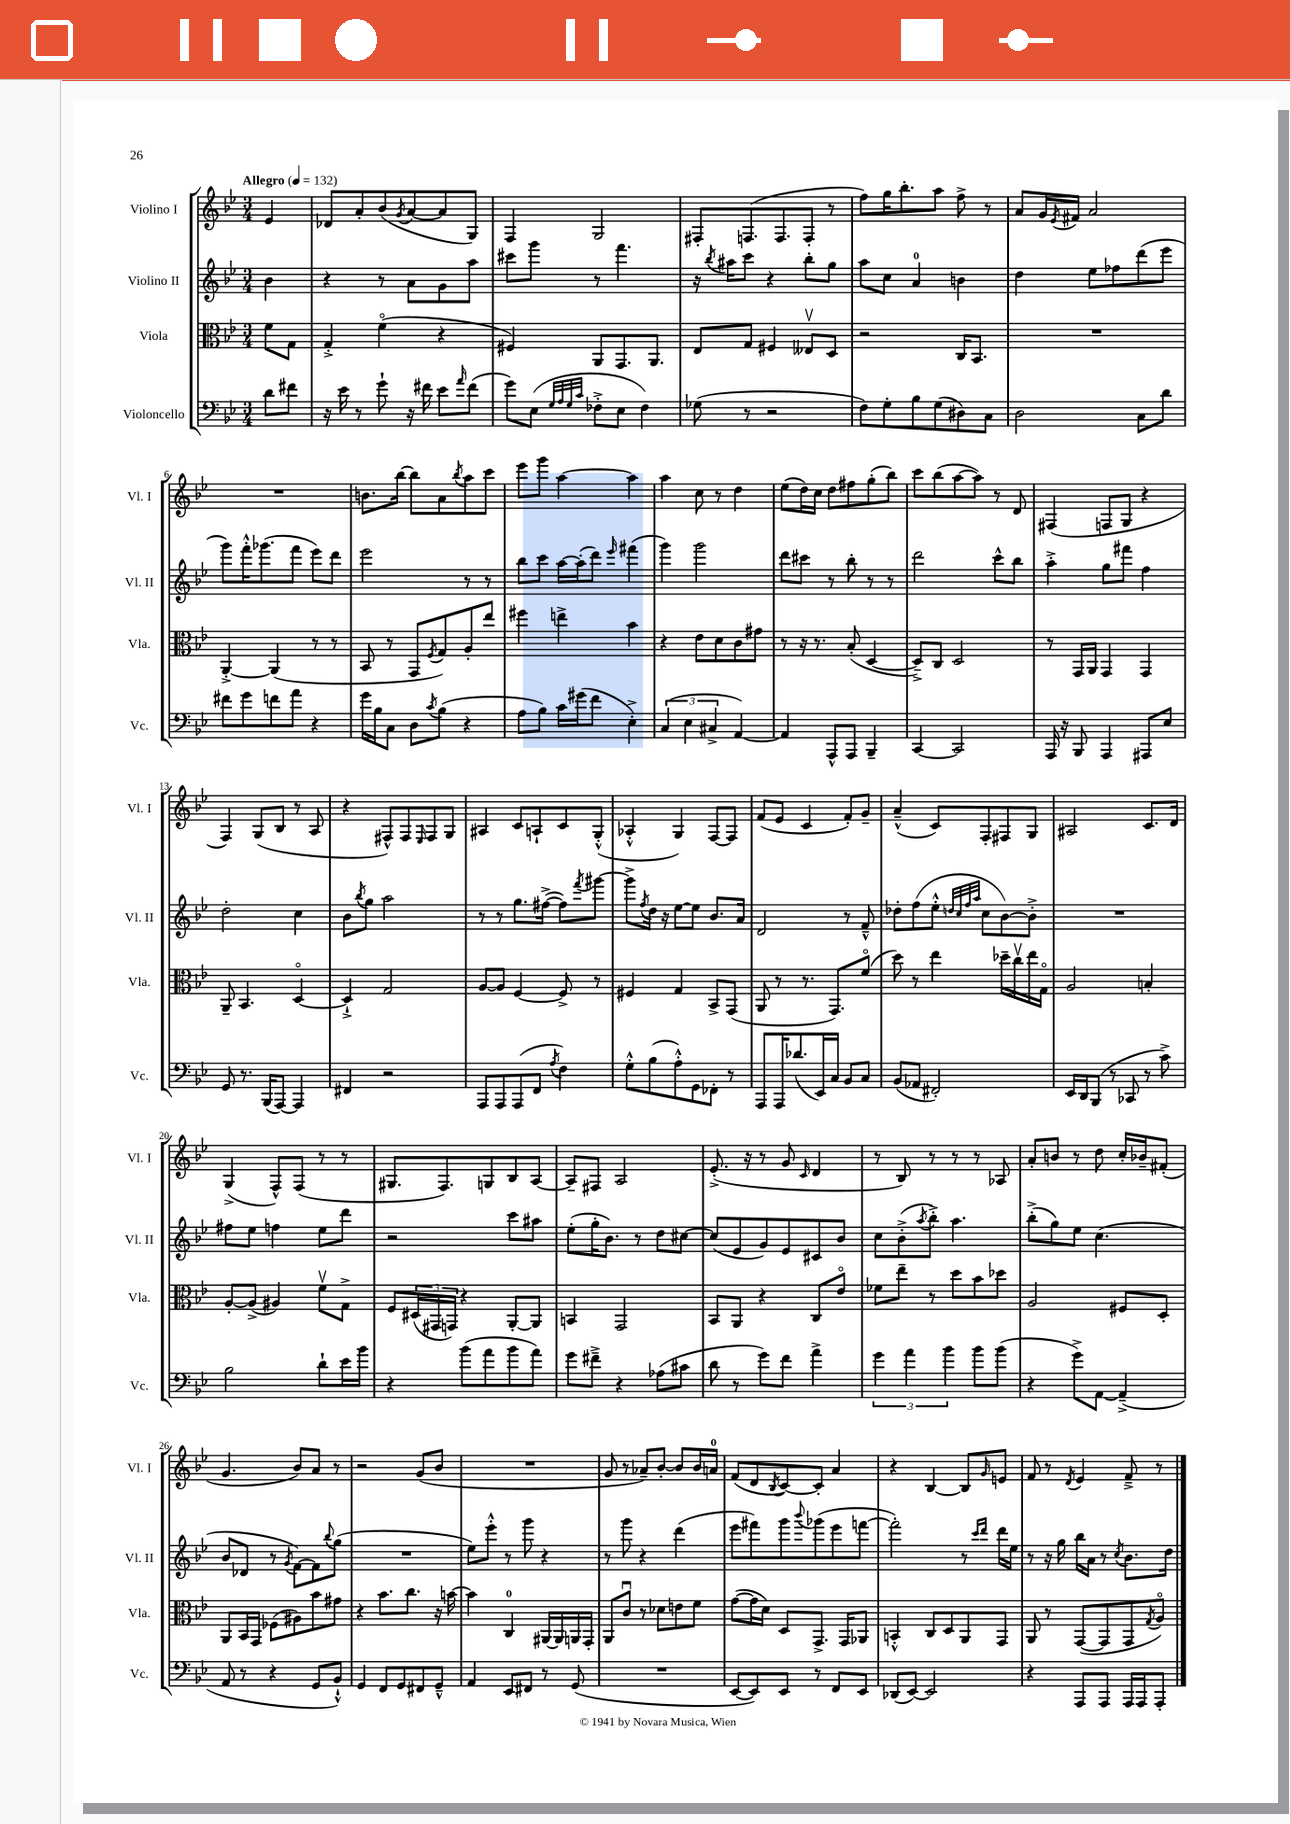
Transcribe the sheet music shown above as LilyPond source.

<<
\new StaffGroup <<
\new Staff = "s0" \with { instrumentName = "Violino I" shortInstrumentName = "Vl. I" } {
    \clef treble \key bes \major \numericTimeSignature \time 3/4 \partial 4 \tempo "Allegro" 4 = 132
    ees'4 |
    des'8 a'8-. bes'8( \acciaccatura { g'8 } a'8~ a'8 g8) |
    f4 g2 |
    fis8-. f8.( f8. f8-. r8 |
    f''8) g''16 bes''8.-. a''8 f''8-> r8 |
    a'8 g'16 \acciaccatura { ees'8 } fis'16 a'2 |
    R2. |
    b'8. bes''16~ bes''8 a'8 \acciaccatura { bes''8 } a''8 c'''8 |
    ees'''8 g'''8 a''4~ a''4 |
    a''4 c''8 r8 d''4 |
    ees''8( d''16) c''16 d''8 fis''8 g''8-.( bes''8) |
    c'''8 bes''8( a''8~ a''8) r8 d'8 |
    fis4( f8 g8 r4 |
    f4) g8( bes8 r8 a8 |
    r4 fis8-^) fis8 \grace { ees16 } fis8 g8 |
    ais4 c'8 a8-! c'8 g8-.-^( |
    aes4-.-^ g4) f8~ f8 |
    f'8( ees'8 c'4 f'8-.) g'8-- |
    a'4---^( c'8) f8-. fis8 g8 |
    ais2 c'8. d'16 |
    g4->( f8-^) f8( r8 r8 |
    gis8. f8.) g8 bes8 a8~ |
    a8-- fis8 a2 |
    ees'8.-.->( r16 r8 g'8 \grace { c'16 } d'4 |
    r8 bes8) r8 r8 r8 aes8 |
    a'8-. b'8 r8 d''8 c''16-. bes'16-- fis'8-.( |
    g'4. bes'8) a'8 r8 |
    r2 g'8( bes'8 |
    R2. |
    g'8 r8 aes'8--) bes'8~-. bes'8 bes'16 a'16-0 |
    f'8( d'8 \acciaccatura { bes8 } c'8~) c'8-. a'4 |
    r4 bes4~ bes8 \grace { g'16 } e'8 |
    f'8 r8 \acciaccatura { d'8 } ees'4 f'8---> r8 \bar "|." |
}
\new Staff = "s1" \with { instrumentName = "Violino II" shortInstrumentName = "Vl. II" } {
    \clef treble \key bes \major \numericTimeSignature \time 3/4 \partial 4
    bes'4 |
    r4 r8 a'8 g'8 a''8 |
    cis'''8 g'''8 r8 f'''4. |
    r16 \acciaccatura { bes''8 } ais''16 c'''8 r4 bes''8-. g''8 |
    a''8 c''8 a'4-0 b'4 |
    d''4 ees''8 fes''8 d'''8( ees'''8 |
    g'''8) f'''16-.-^ ges'''8.( f'''8 ees'''8) d'''8 |
    ees'''2 r8 r8 |
    bes''8 c'''8 a''16~ a''16-.( d'''8) \grace { ees'''16 } fis'''4( |
    g'''4) g'''2 |
    d'''8 cis'''8 r8 bes''8-. r8 r8 |
    d'''2 c'''8-^ bes''8 |
    a''4-.-> g''8 fis'''8 f''4 |
    d''2-. c''4 |
    bes'8 \acciaccatura { bes''8 } g''8 a''2 |
    r8 r8 g''8. fis''16~->( fis''8) \acciaccatura { f'''8 } gis'''8~ |
    gis'''8-> \acciaccatura { f''8 } d''16 r16 ees''8~ ees''8 bes'8. a'16 |
    d'2 r8 f'8---^ |
    des''8-. f''8( ees''8-.-^ \grace { d''32 c''32 f''32 a''32 } c''8 bes'8~) bes'8-.-> |
    R2. |
    fis''8 ees''8 f''4 ees''8 d'''8 |
    r2 c'''8 ais''8 |
    ees''8-.( g''16-. bes'8.) r8 d''8 cis''8~ |
    cis''8( ees'8 g'8) ees'8 cis'8 bes'8 |
    c''8 bes'8-.->( \acciaccatura { a''8 } bes''8-.->) a''4. |
    bes''8-.->( g''8) ees''8 c''4.( |
    bes'8 des'8 r8 \acciaccatura { g'8 } f'8~) f'8 \appoggiatura { bes''8 } g''8( |
    R2. |
    ees''8) ees'''8-.-^ r8 g'''8 r4 |
    r8 g'''8 r4 d'''4( |
    ees'''8 fis'''8) g'''8 \appoggiatura { bes'''8 } ges'''8( ees'''8 f'''8~ |
    f'''2-.) r8 \grace { c'''16 d'''16 } d'''16 ees''16 |
    r8 r16 g''16 bes''16 a'16 r8 \acciaccatura { c''8 } bes'8. d''16 \bar "|." |
}
\new Staff = "s2" \with { instrumentName = "Viola" shortInstrumentName = "Vla." } {
    \clef alto \key bes \major \numericTimeSignature \time 3/4 \partial 4
    f'8 g8 |
    g4-.-> f'4\flageolet( r4 |
    fis4) a,8 g,8. a,8. |
    ees8 g8 fis4 eeses8\upbow d8 |
    r2 c16 bes,8. |
    R2. |
    a,4~-.-> a,4( r8 r8 |
    bes,8 r8 g,8 \acciaccatura { f8 } g8) a8-. ees''8 |
    fis''4 e''4-> bes'4 |
    r4 ees'8 d'8 c'8 gis'8 |
    r8 r16 r8. bes8-.( d4~ |
    d8--->) c8 d2 |
    r8 g,16 a,16 g,4 g,4 |
    a,8-- bes,4. d4~\flageolet |
    d4-!-> g2 |
    a8~ a8 f4~ f8-> r8 |
    fis4 g4 bes,8-> g,8( |
    a,8 r8 r8. g,8.) f'8\flageolet( |
    d''8) r8 ees''4 des''16-- c''16\upbow ees''16 g16\flageolet |
    a2 b4-. |
    a8~-. a8->( ais4) f'8\upbow g8-> |
    f8 \tuplet 3/2 { dis16( gis,16 g,16) } r4 a,8~-. a,8 |
    b,4 g,2 |
    bes,8 a,8 r4 c8 ees'8\flageolet |
    fes'8 ees''8-- r8 d''8 bes'8 des''8 |
    a2 fis8 d8-. |
    a,8 bes,16 g,16 fes8( ais8) bes'8 gis'8 |
    r4 bes'8. c''8. r16 b'16~ |
    b'4 c4-0 ais,16~ ais,16 a,16 g,16-. |
    a,8 c'8\downbow r8 des'8 e'8 f'8 |
    g'8~( g'16 d'16) d8 g,8.-> g,16 aes,8 |
    b,4-.-^ c8 d8 a,8 g,8 |
    a,8 r8 g,8~( g,8 g,8 \acciaccatura { g8 } a8\flageolet) \bar "|." |
}
\new Staff = "s3" \with { instrumentName = "Violoncello" shortInstrumentName = "Vc." } {
    \clef bass \key bes \major \numericTimeSignature \time 3/4 \partial 4
    d'8 fis'8 |
    r16 ees'16 r8 g'8-! r16 fis'16 ees'8 \grace { a'16 } fis'8( |
    g'8) ees8( \grace { g32 a32 g32 c'32 } fes8-.-> ees8 fes4) |
    ges8( r8 r2 |
    f8) g8-. bes8 g8( dis8) c8 |
    d2 c8 d'8 |
    fis'8 g'8 f'8 a'8 r4 |
    g'16 bes16 c8 d8 \acciaccatura { c'8 } bes8( r4 |
    a8 bes8) c'16 gis'16( f'8 ees4-.->) |
    \tuplet 3/2 { c4( ees4 cis4-> } a,4~) |
    a,4 a,,8-^ a,,8 bes,,4-- |
    c,4~ c,2 |
    a,,16 r16 bes,,8 a,,4 ais,,8 ees8 |
    g,8 r8. bes,,16( a,,8~) a,,4 |
    fis,4 r2 |
    a,,8 a,,8 a,,8( f,8 \acciaccatura { a8 } f4) |
    g8-.-^ bes8( a8-.-^) g,8 fes,8-. r8 |
    a,,8 a,,16 des'8.( ees,16) c16 bes,8 c8 |
    bes,8( aes,8 fis,2-.) |
    ees,16 d,16 bes,,8( r8 ces,8 r8 c'8->) |
    bes2 d'8-! ees'16 bes'16 |
    r4 bes'8( a'8 bes'8 a'8) |
    g'8 fis'8---> r4 aes8( cis'8 |
    d'8 r8 g'8) f'8 a'4-> |
    \tuplet 3/2 { g'4 a'4 bes'4 } bes'8 bes'8( |
    r4 g'8->) a,8~ a,4--->( |
    a,8 r8 r4 g,8 bes,8-!-^) |
    g,4 f,8 g,8 fis,8 g,8---^ |
    a,4 ees,8 fis,8 r8 g,8( |
    R2. |
    ees,8~ ees,8) ees,8 r8 f,8 ees,8 |
    des,8( ees,8~) ees,2 |
    r4 a,,8 a,,8 a,,16 a,,16 a,,8-. \bar "|." |
}
>>
>>
